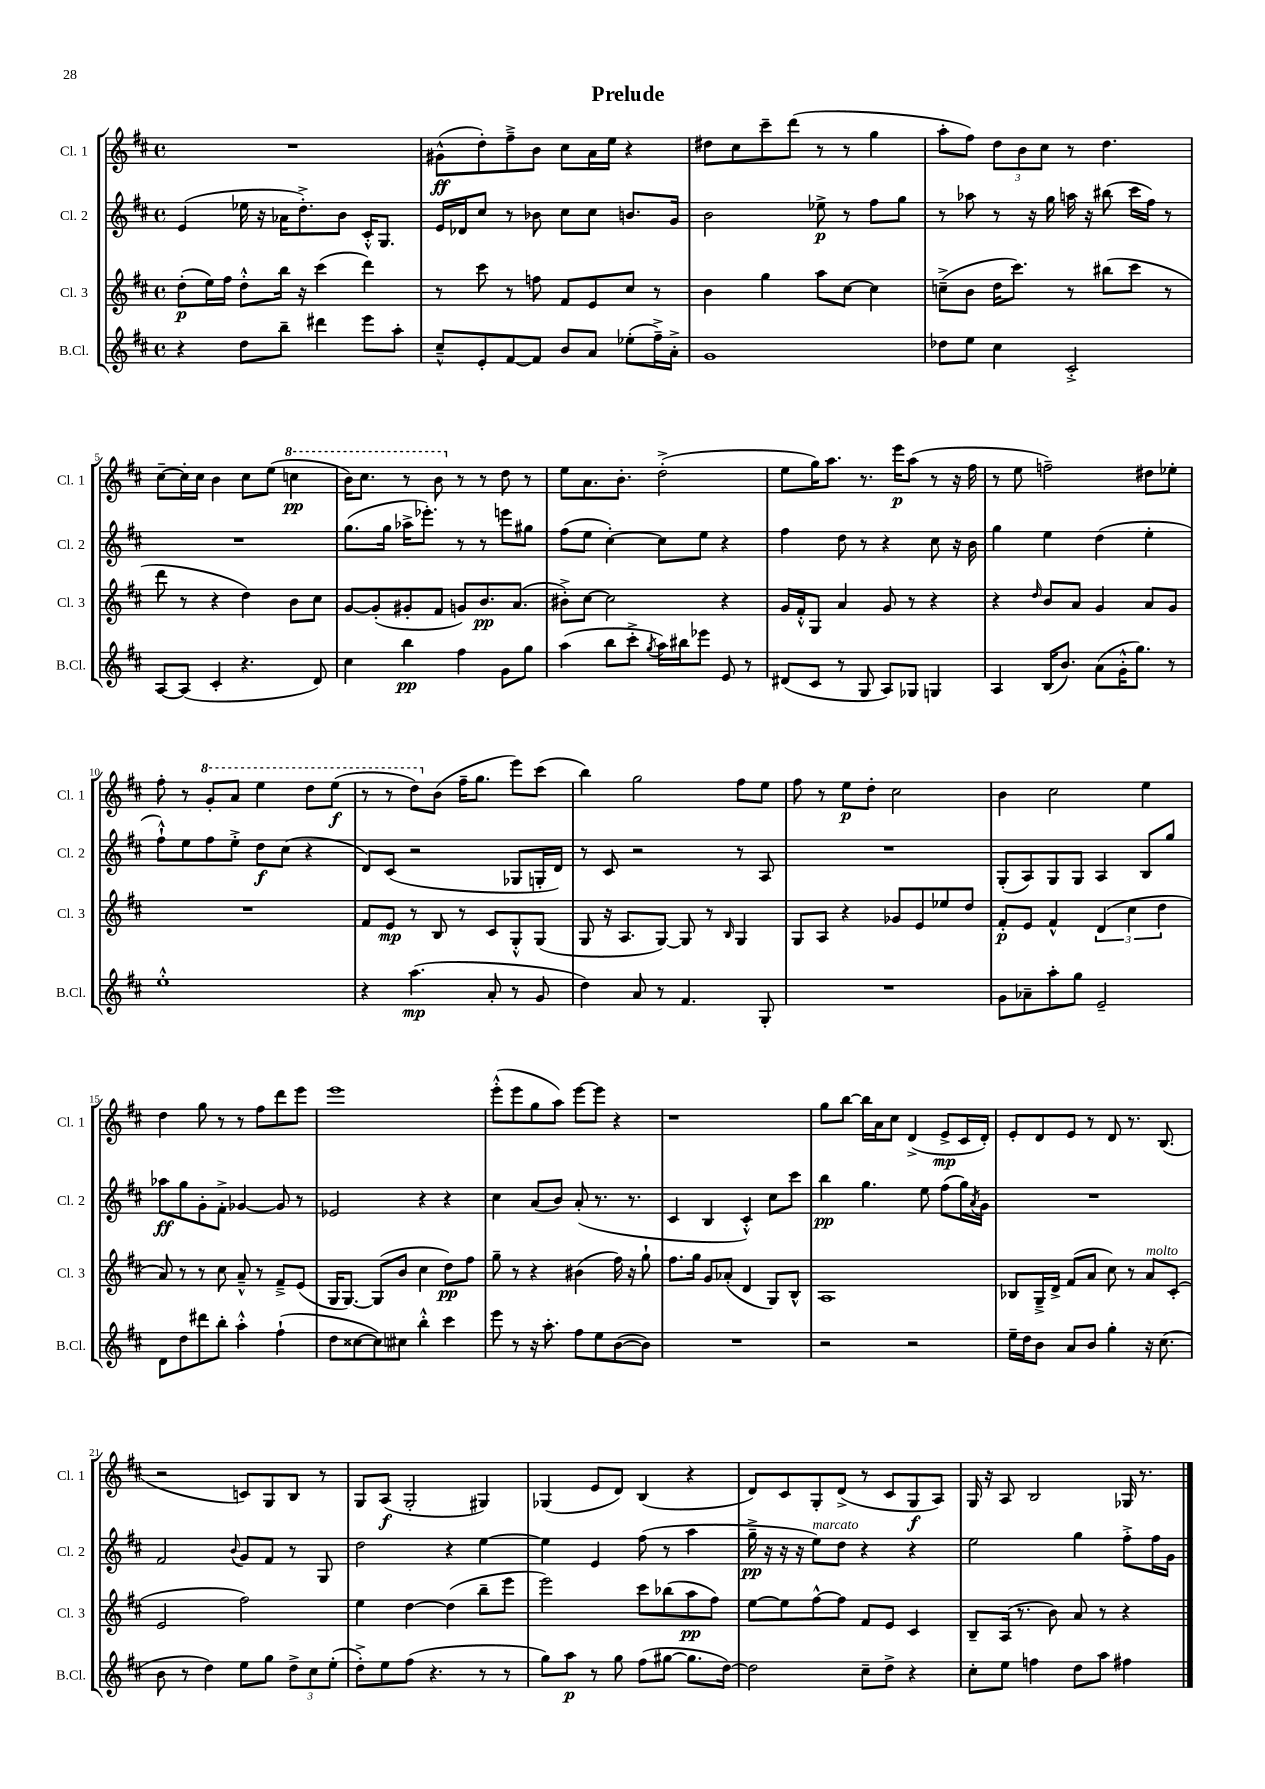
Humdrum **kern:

**kern	**kern	**kern	**kern
*staff4	*staff3	*staff2	*staff1
*clefG2	*clefG2	*clefG2	*clefG2
*k[f#c#]	*k[f#c#]	*k[f#c#]	*k[f#c#]
*M4/4	*M4/4	*M4/4	*M4/4
*met(c)	*met(c)	*met(c)	*met(c)
4r	(8dd'\L	(4e/	1r
.	16ee\L)	.	.
.	16ff#\JJ	.	.
8dd\L	8dd'^^\L	16ee-\	.
.	.	16r	.
8bb~\J	16bb\Jk	16a-\LK	.
.	16r	8.dd'^\)	.
4ddd#\	(4ccc#\	.	.
.	.	8b\J	.
8eee\L	4ddd\)	16c#'^^/LK	.
.	.	8.G/J	.
8aa'\J	.	.	.
=	=	=	=
8cc#~^^/L	8r	16e/LL	(8g#^^\L
.	.	16d-/J	.
8e'/	8ccc#\	8cc#/J	8dd'\)
[8f#/	8r	8r	8ff#~^\
8f#/]J	8ff\	8b-\	8b\J
8b/L	8f#/L	8cc#\L	8cc#\L
8a/J	8e/	8cc#\J	16a\L
.	.	.	16ee\JJ
(8ee-'\L	8cc#/J	8.b/L	4r
16ff#~^\L)	8r	.	.
16a'^\JJ	.	16g/Jk	.
=	=	=	=
1g	4b\	2b\	8dd#\L
.	.	.	8cc#\
.	4gg\	.	8ccc#~\
.	.	.	(8ddd\J
.	8aa\L	8ee-^\	8r
.	[8cc#\J	8r	8r
.	4cc#\]	8ff#\L	4gg\
.	.	8gg\J	.
=	=	=	=
8dd-\L	(8cc~^\L	8r	8aa'\L
8ee\J	8b\J	8aa-\	8ff#\J)
4cc#\	16dd\LK	8r	12dd\L
.	8.ccc#\J)	.	.
.	.	.	12b\
.	.	16r	.
.	.	.	12cc#\J
.	.	16gg\	.
2c#'^/	8r	16aa\	8r
.	.	16r	.
.	(8bb#\L	(8bb#\	4.dd\
.	8ccc#\J	16ccc#\LL	.
.	.	16ff#\JJ)	.
.	8r	8r	.
=	=	=	=
[8A/L	8ddd\	1r	[8cc#~\L
(8A/]J	8r	.	16cc#'\]L
.	.	.	16cc#\JJ
4c#'/	4r	.	4b\
4.r	4dd\)	.	8cc#\L
.	.	.	(8ee\J
.	8b\L	.	4ccc\
8d/)	8cc#\J	.	.
=	=	=	=
4cc#\	[8g/L	(8.gg\L	16bb\LK)
.	.	.	8.ccc#\J
.	(8g'/]	.	.
.	.	16gg\Jk	.
4bb\	8g#'/	16aa-^\LK	8r
.	.	8.eee-'\J)	.
.	8f#/J	.	8bb\
4ff#\	8g/L)	8r	8r
.	8.b/	8r	8r
8g\L	.	8eee\L	8dd\
.	(8.a/J	.	.
8gg\J	.	8gg#\J	8r
=	=	=	=
(4aa\	8b#'^\L)	(8ff#\L	8ee\L
.	[8cc#\J	8ee\J	8.a\
8bb\L	2cc#\]	[4cc#'\)	.
.	.	.	8.b'\J
8ccc#'^\J	.	.	.
8qgg/	.	.	.
16aa\LL)	.	8cc#\]L	(2dd'^\
16bb#\J	.	.	.
8eee-\J	.	8ee\J	.
8e/	4r	4r	.
8r	.	.	.
=	=	=	=
(8d#/L	16g/LL	4ff#\	8ee\L
.	16f#'^^/J	.	.
8c#/J	8G/J	.	16gg\K)
.	.	.	8.aa\J
8r	4a/	8dd\	.
8G/	.	8r	8.r
8A/L)	8g/	4r	.
.	.	.	16eee\LK
8G-/J	8r	.	(8aa\J
4G/	4r	8cc#\	8r
.	.	16r	16r
.	.	16b\	16ff#\
=	=	=	=
4A/	4r	4gg\	8r
.	.	.	8ee\
.	16qqdd/	.	.
(16B/LK	8b/L	4ee\	2ff~\)
8.b/J)	.	.	.
.	8a/J	.	.
(8a\L	4g/	(4dd\	.
16g'^^\K	.	.	.
8.gg\J)	.	.	.
.	8a/L	4ee'\	8dd#\L
8r	8g/J	.	8ee-'\J
=	=	=	=
1ee'^^	1r	8ff#`^^\L)	8ff#'\
.	.	8ee\	8r
.	.	8ff#\	8gg'/L
.	.	8ee'^\J	8aa/J
.	.	8dd\L	4eee\
.	.	(8cc#\J	.
.	.	4r	8ddd\L
.	.	.	(8eee\J
=	=	=	=
4r	8f#/L	8d/L)	8r
.	8e/J	(8c#/J	8r
(4.aa\	8r	2r	8ddd\L)
.	8B/	.	(8b\J
.	8r	.	16ff#~\LK
.	.	.	8.gg\J
8a'/	8c#/L	.	.
8r	8G'^^/	8G-/L	8eee\L)
8g/	(8G/J	16G'/L	(8ccc#\J
.	.	16d/JJ)	.
=	=	=	=
4dd\)	8G/	8r	4bb\)
.	16r	8c#/	.
.	8.A/L	.	.
8a/	.	2r	2gg\
8r	[8G/J)	.	.
4.f#/	8G/]	.	.
.	8r	.	.
.	16qqB/	.	.
.	4G/	8r	8ff#\L
8G'/	.	8A/	8ee\J
=	=	=	=
1r	8G/L	1r	8ff#\
.	8A/J	.	8r
.	4r	.	8ee\L
.	.	.	8dd'\J
.	8g-/L	.	2cc#\
.	8e/	.	.
.	8ee-/	.	.
.	8dd/J	.	.
=	=	=	=
8g\L	8f#'/L	(8G'/L	4b\
8a-~\	8e/J	8A/)	.
8aa'\	4f#^^/	8G/	2cc#\
8gg\J	.	8G/J	.
2e~/	(6d/	4A/	.
.	6cc#\	.	.
.	.	8B/L	4ee\
.	6dd\	.	.
.	.	8gg/J	.
=	=	=	=
8d\L	8a/)	8aa-\L	4dd\
8dd\	8r	8gg\	.
8ddd#\	8r	8g'\	8gg\
8bb'\J	8cc#\	8f#'^\J	8r
4aa'^^\	8a~^^/	[4g-/	8r
.	8r	.	8ff#\L
(4ff#`\	8f#~^/L	8g-/]	8ddd\
.	(8e/J	8r	8eee\J
=	=	=	=
8dd\L	16G/LK	2e-/	1eee
.	[8.G/J)	.	.
[8cc##\	.	.	.
8cc##\])	(8G/]L	.	.
8cc#\J	8b/J	.	.
4bb'^^\	4cc#\	4r	.
4ccc#\	8dd\L)	4r	.
.	8ff#\J	.	.
=	=	=	=
8eee\	8gg~\	4cc#\	(8eee'^^\L
8r	8r	.	8eee\
16r	4r	(8a/L	8gg\
8.aa'\	.	.	.
.	.	8b/J)	8aa\J)
8ff#\L	(4b#\	(8a'/	[8eee\L
8ee\	.	8.r	8eee\]J
([8b\	16ff#\)	.	4r
.	16r	8.r	.
8b\]J)	8gg`\	.	.
=	=	=	=
1r	8.ff#\L	4c#/	1r
.	16gg\Jk	.	.
.	8g/L	4B/	.
.	(8a-'/J	.	.
.	4d/	4c#'^^/)	.
.	8G/L)	8cc#\L	.
.	8B^^/J	8ccc#\J	.
=	=	=	=
2r	1A	4bb\	8gg\L
.	.	.	[8bb\J
.	.	4.gg\	16bb\]LL
.	.	.	16a\J
.	.	.	8cc#\J
2r	.	.	(4d^/
.	.	8ee\	.
.	.	(8ff#\L	8e^/L
.	.	16gg\L)	16c#/L
.	.	8qa/	.
.	.	16g\JJ	16d'/JJ)
=	=	=	=
16ee~\LL	8B-/L	1r	8e'/L
16dd\J	.	.	.
8b\J	16G~^/L	.	8d/
.	16d^/JJ	.	.
8a/L	(8f#/L	.	8e/J
8b/J	8a/J	.	8r
4gg'\	8cc#\)	.	8d/
.	8r	.	8.r
16r	8a/L	.	.
(8.cc#\	.	.	(8.B/
.	(8c#'/J	.	.
=	=	=	=
8b\	2e/	2f#/	2r
8r	.	.	.
4dd\)	.	.	.
.	.	8qqb/	.
8ee\L	2ff#\)	8g/L	8c/L)
8gg\J	.	8f#/J	8G/
12dd^\L	.	8r	8B/J
12cc#\	.	.	.
.	.	8G/	8r
(12ee'\J	.	.	.
=	=	=	=
8dd'^\L)	4ee\	2dd\	8G/L
8ee\	.	.	(8A/J
(8ff#\J	[4dd\	.	2G'/
4.r	.	.	.
.	(4dd\]	4r	.
8r	8bb~\L	[4ee\	4G#/)
8r	8eee\J	.	.
=	=	=	=
8gg\L)	2eee\)	4ee\]	(4G-/
8aa\J	.	.	.
8r	.	4e/	8e/L
8gg\	.	.	8d/J)
(8ff#\L	8ccc#\L	(8ff#\	(4B/
[8gg#\J	(8bb-\	8r	.
8.gg#\]L	8aa\	4aa\	4r
.	8ff#\J)	.	.
[16dd\Jk)	.	.	.
=	=	=	=
2dd\]	[8ee\L	16gg~^\	8d/L)
.	.	16r	.
.	8ee\]	16r	8c#/
.	.	16r	.
.	[8ff#^^\	8ee\L)	8G'/
.	8ff#\]J	8dd\J	(8d^/J
8cc#~\L	8f#/L	4r	8r
8dd^\J	8e/J	.	8c#/L
4r	4c#/	4r	8G/
.	.	.	8A/J)
=	=	=	=
8cc#'\L	8B~/L	2ee\	16G/
.	.	.	16r
8ee\J	(16A/Jk	.	8A/
.	8.r	.	.
4ff\	.	.	2B/
.	8b\)	.	.
8dd\L	8a/	4gg\	.
8aa\J	8r	.	.
4ff#\	4r	8ff#'^\L	16G-/
.	.	.	8.r
.	.	16ff#\L	.
.	.	16g\JJ	.
==	==	==	==
*-	*-	*-	*-
